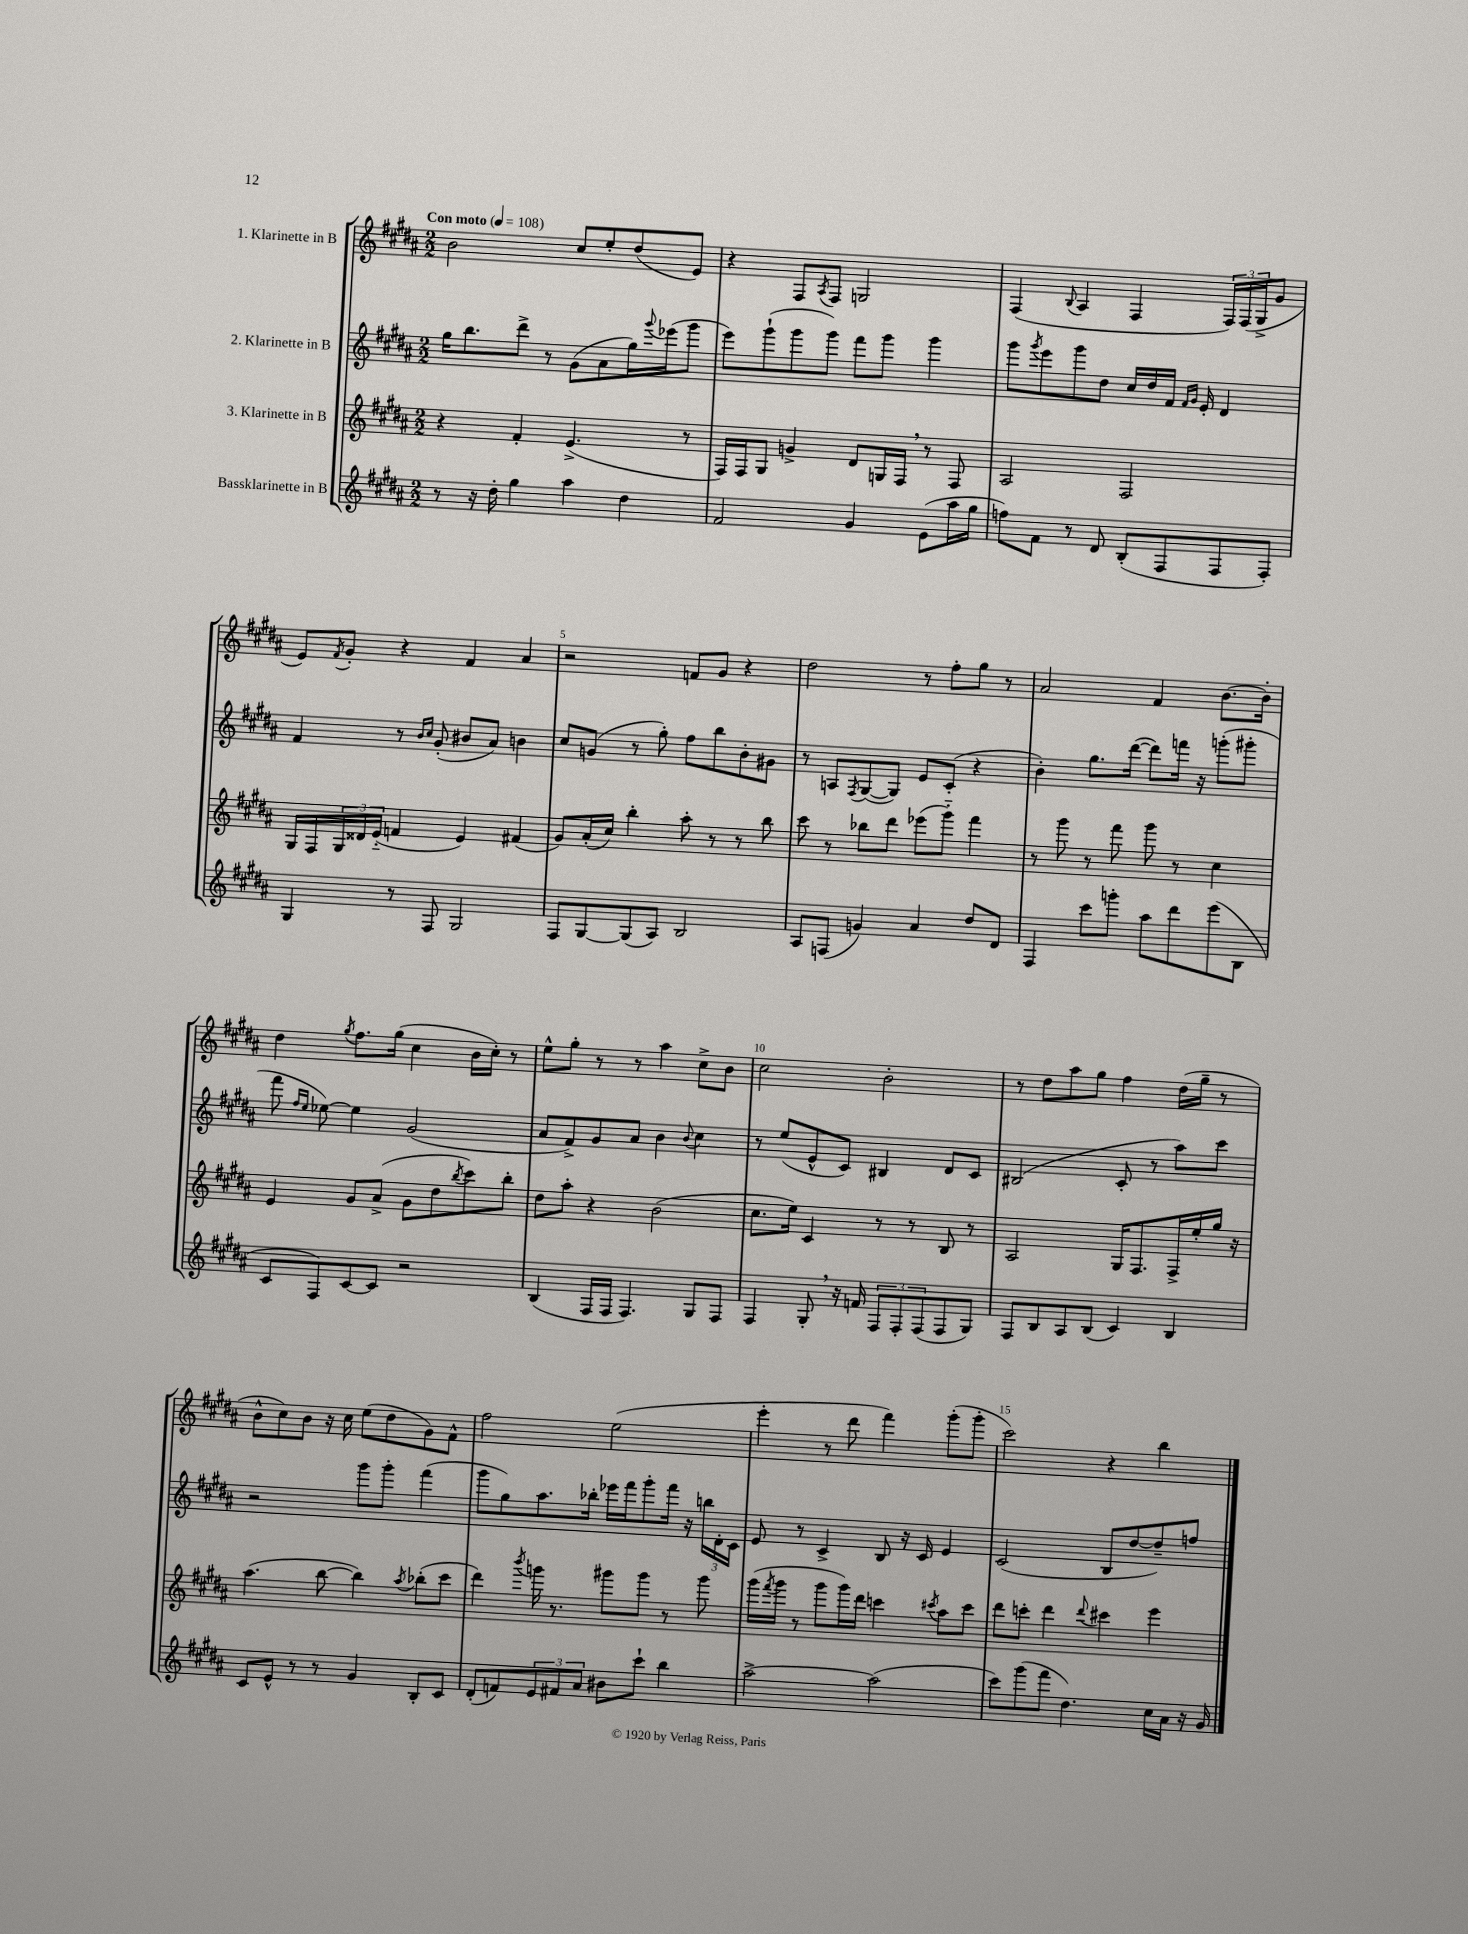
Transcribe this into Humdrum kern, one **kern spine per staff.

**kern	**kern	**kern	**kern
*part4	*part3	*part2	*part1
*staff4	*staff3	*staff2	*staff1
*I"Bassklarinette in B	*I"3. Klarinette in B	*I"2. Klarinette in B	*I"1. Klarinette in B
*clefG2	*clefG2	*clefG2	*clefG2
*k[f#c#g#d#a#]	*k[f#c#g#d#a#]	*k[f#c#g#d#a#]	*k[f#c#g#d#a#]
*M2/2	*M2/2	*M2/2	*M2/2
*MM108	*MM108	*MM108	*MM108
=1	=1	=1	=1
!	!	!	!LO:TX:a:B:t=Con moto
8r	4r	16gg#\KL	2b\
.	.	8.bb\	.
16r	.	.	.
16dd#'\	.	.	.
4gg#\	4f#'/	8ddd#^\J	.
.	.	8r	.
4aa#\	(4.e^/	(8g#\L	8cc#/L
.	.	8a#\	8ee'/
4dd#\	.	16gg#\L)	(8dd#/
.	.	8qqggg#/	.
.	.	(16eee-X\J	.
.	8r	8ggg#\J	8e/J)
=2	=2	=2	=2
2f#/	16F#/LL)	8eee\L)	4r
.	16F#/J	.	.
.	8G#/J	(8ggg#`\	.
.	4gn^/	8ggg#\	8F#/L
.	.	.	8qA#/
.	.	8ggg#\J)	8F#/J
4g#/	8d#/L	8fff#\L	2Gn/
.	16Gn/L	8ggg#\J	.
.	16F#,/JJ	.	.
(8e\L	8r	4ggg#\	.
16aa#\L	8F#/	.	.
16gg#\JJ	.	.	.
=3	=3	=3	=3
8ffn\L)	2A#/	8ggg#\L	(4F#/
.	.	8qggg#/	.
8f#\J	.	8eee\	.
.	.	.	8qqB/
8r	.	8ggg#\	4A#/
8d#/	.	8dd#\J	.
(8B'/L	2F#/	16cc#/LL	4F#/
.	.	16dd#/	.
8F#/	.	16f#/JJ	.
.	.	16qqf#/LL	.
.	.	16qqg#/JJ	.
.	.	16e'/	.
8F#/	.	4d#/	24F#/LL)
.	.	.	(24F#/
.	.	.	24G#^/J
8F#'/J)	.	.	8g#/J
!!LO:LB:g=z
=4	=4	=4	=4
4G#/	16G#/LL	4f#/	8e/L)
.	16F#/	.	.
.	.	.	8qf#/
.	24G#/	.	8g#'/J
.	24d##X/	.	.
.	(24e/JJ	.	.
8r	4fn/	8r	4r
.	.	16qqb/LL	.
.	.	16qqcc#/JJ	.
8F#/	.	(8g#'/	.
2G#/	4e/)	8b#X/L	4f#/
.	.	8a#/J)	.
.	(4f#X/	4bn\	4a#/
=5	=5	=5	=5
8F#/L	8g#/L)	8cc#/L	2r
[8G#/	(16a#'/L	(8gn/J	.
.	16cc#/JJ)	.	.
(8G#/]	4bb'\	8r	.
8A#/J)	.	8gg#'\)	.
2B/	8aa#'\	8ff#\L	8fn/L
.	8r	8bb\	8g#/J
.	8r	8b'\	4r
.	8bb\	8g#X\J	.
=6	=6	=6	=6
8A#/L	8ccc#\	8r	2dd#\
(8Fn/J	8r	8An/L	.
.	.	8qF#/	.
4gn/)	8bb-X\L	([8G#/	.
.	8ddd#\J	8G#/J])	.
4a#/	(8eee-X\L	8e/L	8r
.	8ggg#\J)	(8c#'/J	8ff#'\L
8dd#/L	4fff#\	4r	8gg#\J
8d#/J	.	.	8r
=7	=7	=7	=7
4F#/	8r	4b'\)	2a#/
.	8ggg#\	.	.
8ccc#\L	8r	8.gg#\L	.
8gggn'\J	8fff#\	.	.
.	.	([16ddd#\Jk	.
8aa#\L	8ggg#\	8ddd#\L])	4f#/
8ddd#\	8r	16fffn\Jk	.
.	.	16r	.
(8eee\	4cc#\	(8gggn'\L	[8.b\L
8B\J	.	8ggg#X'\J	.
.	.	.	16b'\Jk]
!!LO:LB:g=z
=8	=8	=8	=8
8c#/L	4e/	8fff#\	4dd#\
.	.	16qqff#/LL	.
.	.	16qqee/JJ	.
8F#/)	.	[8ee-X\)	.
.	.	.	8qgg#/
[8c#/	8g#/L	4ee-\]	8.ff#\L
8c#/J]	(8a#^/J	.	.
.	.	.	(16gg#\Jk
2r	8g#\L	(2g#/	4cc#\
.	8dd#\	.	.
.	8qbb/	.	.
.	8ccc#\)	.	16b\LL
.	.	.	16cc#'\JJ)
.	8bb'\J	.	8r
=9	=9	=9	=9
(4B/	8dd#\L	8a#/L	8ee^^\L
.	8aa#'\J	8f#^/)	8gg#'\J
16F#/LL	4r	8g#/	8r
16F#/JJ	.	.	.
4.F#/)	.	8a#/J	8r
.	(2b\	4b\	4aa#\
.	.	8qqb/	.
8G#/L	.	4cc#\	8cc#^\L
8F#/J	.	.	8b\J
=10	=10	=10	=10
4F#/	8.cc#\L	8r	2cc#\
.	.	(8ee/L	.
.	16ee\Jk)	.	.
8G#',/	4c#/	8e^^/	.
16r	.	8c#/J)	.
16fn/	.	.	.
12F#/L	8r	4B#X/	2b'\
12F#'/	.	.	.
.	8r	.	.
(12F#/	.	.	.
8F#/	8B/	8d#/L	.
8G#/J)	8r	8c#/J	.
=11	=11	=11	=11
8F#/L	2A#/	(2B#X/	8r
8B/	.	.	8dd#\L
8A#/	.	.	8aa#\
(8B/J	.	.	8gg#\J
4c#/)	16G#/KL	8c#'/	4ff#\
.	8.F#/	.	.
.	.	8r	.
4B/	16F#^/L	8aa#\L)	(16dd#\LL
.	16ee'/	.	16gg#~\JJ
.	16gg#/JJ	8ccc#\J	8r
.	16r	.	.
!!LO:LB:g=z
=12	=12	=12	=12
8c#/L	(4.aa#\	2r	8b^^\L
8e^^/J	.	.	8cc#\)
8r	.	.	8b\J
8r	[8bb\	.	16r
.	.	.	16cc#\
4g#/	4bb\])	8ggg#\L	(8ee\L
.	.	8ggg#'\J	8dd#\
.	8qaa#/	.	.
8B'/L	(8bb-X'\L	(4fff#\	8g#\)
8c#/J	8ccc#\J	.	8f#^^\J
=13	=13	=13	=13
(8d#'/L	4ddd#\)	8ggg#\L	2ff#\
8fn/)	.	8gg#\)	.
.	8qbbb/	.	.
12e/	16gggn\	8.aa#\	.
.	8.r	.	.
12f#X/	.	.	.
12a#/J	.	.	.
.	.	16bb-X'\Jk	.
8b#X\L	8ggg#X\L	16eee-X\LL	(2ee\
.	.	16fff#\J	.
8ccc#`\J	8ggg#\J	8ggg#'\	.
4bb\	8r	16fff#\Jk	.
.	.	16r	.
.	8ggg#\	24bbn\LL	.
.	.	24d#'\	.
.	.	24c#\JJ	.
=14	=14	=14	=14
[2aa#^\	(16ggg#\LL	8e/	4eee'\
.	8qfff#/	.	.
.	16ggg#\JJ	.	.
.	8r	8r	.
.	8ggg#\L	4c#^/	8r
.	16ggg#\L)	.	8ddd#\
.	16ddd#\JJ	.	.
(2aa#\]	4cccn\	8B/	4fff#\)
.	.	16r	.
.	.	16c#/	.
.	8qccc#X/	.	.
.	8aa#\L	4e/	(8ggg#'\L
.	8ccc#\J	.	8ggg#'\J
=15	=15	=15	=15
8ccc#\L)	8ddd#\L	(2c#/	2ccc#\)
(8ggg#\	8cccn'\J	.	.
8fff#\J	4ddd#\	.	.
4.dd#\)	.	.	.
.	8qqddd#/	.	.
.	4ccc#X\	8B/L	4r
.	.	[8dd#/	.
16cc#\LL	4eee\	8dd#~/])	4bb\
16a#\JJ	.	.	.
16r	.	8ffn/J	.
16g#/	.	.	.
==	==	==	==
*-	*-	*-	*-
